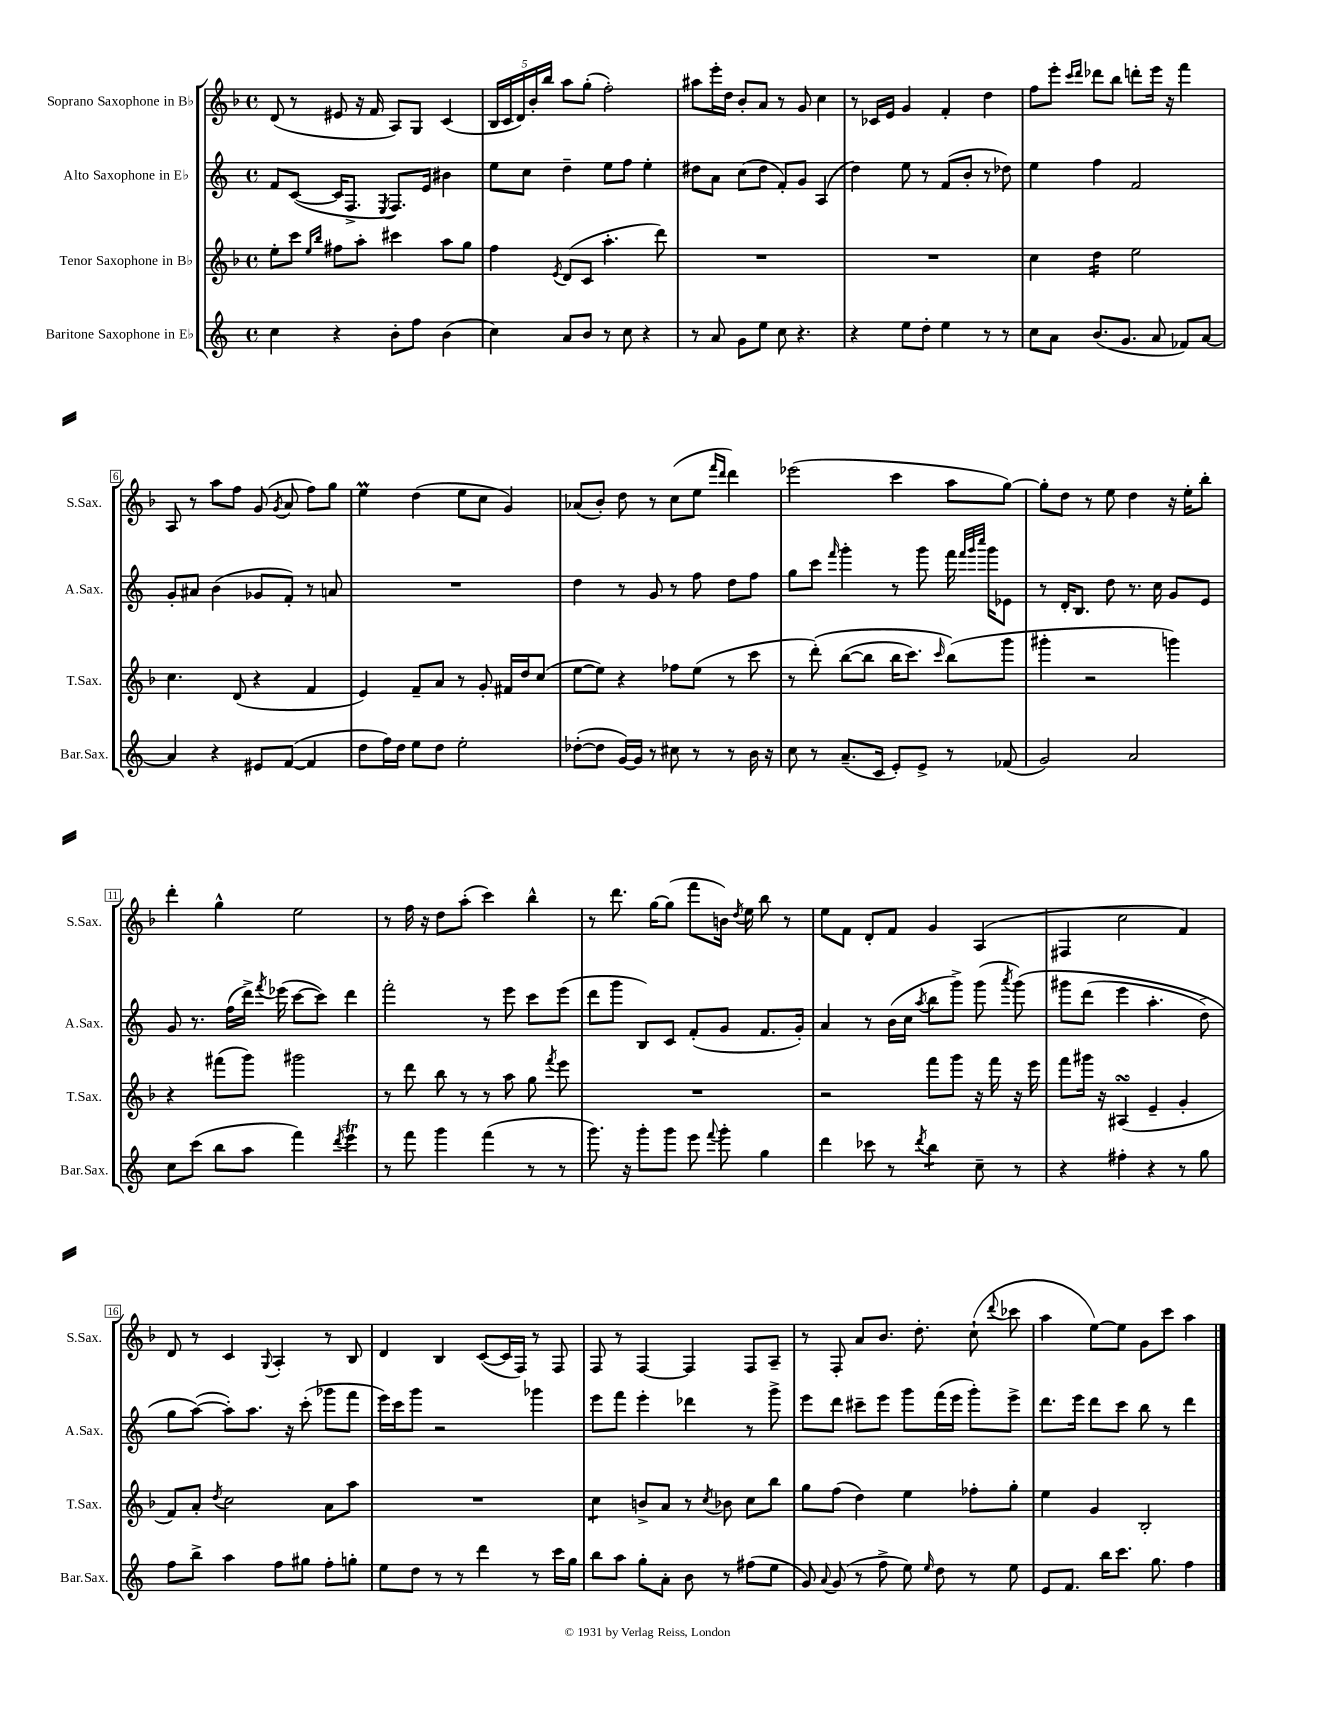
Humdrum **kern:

**kern	**kern	**kern	**kern
*staff4	*staff3	*staff2	*staff1
*clefG2	*clefG2	*clefG2	*clefG2
*k[]	*k[b-]	*k[]	*k[b-]
*M4/4	*M4/4	*M4/4	*M4/4
*met(c)	*met(c)	*met(c)	*met(c)
4cc	8ee'	8f	(8d
.	8ccc	([8c	8r
.	16qqee	.	.
.	16qqbb-	.	.
4r	8ff#	16c]	8e#
.	.	8.F^	.
.	8aa'	.	16r
.	.	.	16f
.	.	8qE	.
8b'	4ccc#	8.F)	8A)
8ff	.	.	8G
.	.	16e	.
(4b	8aa	4b#	(4c
.	8gg	.	.
=	=	=	=
4cc)	4ff	8ee	20B-
.	.	.	20c
.	.	.	20d)
.	.	8cc	.
.	.	.	20b-'
.	.	.	20bb-
.	8qe	.	.
8a	(8d	4dd~	8aa
8b	8c	.	(8gg'
8r	4.aa'	8ee	2ff')
8cc	.	8ff	.
4r	.	4ee'	.
.	8ddd)	.	.
=	=	=	=
8r	1r	8dd#	8aa#
8a	.	8a	16eee'
.	.	.	16dd
8g	.	(8cc	8b-'
8ee	.	8dd#	8a
8cc	.	8f')	8r
4.r	.	8g	8g
.	.	(4A	4cc
=	=	=	=
4r	1r	4dd)	8r
.	.	.	16c-
.	.	.	16e
8ee	.	8ee	4g
8dd'	.	8r	.
4ee	.	(8f	4f'
.	.	8b'	.
8r	.	8r	4dd
8r	.	8dd-)	.
=	=	=	=
8cc	4cc	4ee	8ff
8a	.	.	8eee'
.	.	.	16qqccc
.	.	.	16qqddd
(8.b	4dd	4ff	8ddd-
.	.	.	8bb-
8.g	.	.	.
.	2ee	2f	8ddd'
8a	.	.	16eee
.	.	.	16r
8f-)	.	.	4fff
[8a	.	.	.
=	=	=	=
4a]	4.cc	8g'	8A
.	.	8a#	8r
4r	.	(4b	8aa
.	(8d	.	8ff
8e#	4r	8g-	(8g
.	.	.	8qg
([8f	.	8f')	8a
4f]	4f	8r	8ff)
.	.	8a	8gg
=	=	=	=
8dd	4e)	1r	4ee
16ff)	.	.	.
16dd	.	.	.
8ee	8f~	.	(4dd
8dd	8a	.	.
2ee'	8r	.	8ee
.	8g'	.	8cc
.	16f#	.	4g)
.	16dd	.	.
.	(8cc	.	.
=	=	=	=
([8dd-'	[8ee	4dd	(8a-
8dd-]	8ee])	.	8b-')
[16g)	4r	8r	8dd
16g]	.	.	.
8r	.	8g	8r
8cc#	8ff-	8r	(8cc
8r	(8ee	8ff	8ee
.	.	.	16qqfff
.	.	.	16qqddd
8r	8r	8dd	4ddd)
16b	8ccc	8ff	.
16r	.	.	.
=	=	=	=
8cc	8r	8gg	(2eee-
8r	&(8ddd')	8ccc	.
.	.	16qqfff	.
(8.a~	([8bb-	4ggg'	.
.	8bb-]	.	.
16c	.	.	.
8e')	16bb-	8r	4ccc
.	8.ccc)	.	.
8e^	.	8ggg	.
.	16qqccc	.	.
8r	(8bb-&)	16fff	8aa
.	.	32qqfff	.
.	.	32qqggg	.
.	.	32qqcccc	.
.	.	16ggg	.
(8f-	8ggg	8e-	[8gg)
=	=	=	=
2g)	4ggg#'	8r	8gg']
.	.	16d'	8dd
.	.	8.B	.
.	2r	.	8r
.	.	8dd	8ee
2a	.	8.r	4dd
.	.	16cc	.
.	4ggg)	8g	16r
.	.	.	16ee'
.	.	8e	8bb-'
=	=	=	=
8cc	4r	8g	4ddd'
(8ccc	.	8.r	.
8bb	(8fff#	.	4gg^^
.	.	(16ff	.
8aa	8ggg)	16ddd^)	.
.	.	8qfff	.
.	.	(16eee-	.
4fff)	2ggg#	[8ccc	2ee
.	.	8ccc])	.
8qddd	.	.	.
4eee	.	4ddd	.
=	=	=	=
8r	8r	2fff'	8r
8fff	8ddd	.	16ff
.	.	.	16r
4ggg	8bb-	.	8dd
.	8r	.	(8aa'
(4fff	8r	8r	4ccc)
.	8aa	8eee	.
8r	8gg	8ccc	4bb-^^
.	8qfff	.	.
8r	8eee	(8eee	.
=	=	=	=
8.ggg)	1r	8ddd	8r
.	.	8ggg	8.ddd
16r	.	.	.
8ggg'	.	8B)	.
.	.	.	[16gg
8ggg	.	8c	(8gg]
8eee	.	(8f'	8fff
8qqfff	.	.	.
8ggg'	.	8g	16b)
.	.	.	8qdd
.	.	.	16ee
4gg	.	8.f	8bb-
.	.	.	8r
.	.	16g')	.
=	=	=	=
4ddd	2r	4a	8ee
.	.	.	8f
8ccc-	.	8r	8d'
8r	.	(16b	8f
.	.	16cc	.
8qddd	.	8qaa	.
4bb	8fff	8bb	4g
.	8ggg	8ggg^)	.
8cc~	16r	(8ggg	(4A
.	16fff	.	.
.	.	8qaaa	.
8r	16r	&(8ggg)	.
.	16eee	.	.
=	=	=	=
4r	8fff	8ggg#	4F#
.	16ggg#	(8ddd	.
.	16r	.	.
4ff#'	(4A#	4eee	2cc
4r	4e~	4.aa'	.
8r	4g'	.	4f)
8gg	.	8dd^)	.
=	=	=	=
8ff	8f)	8gg	8d
8bb^	8a'	([8aa&)	8r
.	8qdd	.	.
4aa	2cc	8aa'])	4c
.	.	8.aa	.
.	.	.	8qqG
8ff	.	.	4A'
.	.	16r	.
8gg#	.	(8ccc'	.
8ff'	8a	8ggg-	8r
8gg'	8aa	8fff	8B-
=	=	=	=
8ee	1r	16eee)	4d
.	.	16ccc	.
8dd	.	8ggg	.
8r	.	2r	4B-
8r	.	.	.
4ddd	.	.	([8c
.	.	.	16c]
.	.	.	16F)
8r	.	4ggg-	8r
16ccc	.	.	8F
16gg	.	.	.
=	=	=	=
8bb	4cc	8eee	8F
8aa	.	8fff	8r
8gg'	8b^	4eee'	[4F
8a'	8a	.	.
8b	8r	4ddd-	4F]
.	8qcc	.	.
8r	8b-	.	.
(8ff#	8cc	8r	8F
8ee	8bb-	8ggg^	8A~
=	=	=	=
8g)	8gg	8eee	8r
8qqa	.	.	.
(8g	(8ff	8ddd	8F'
8r	4dd)	8ccc#~	8a
8ff^	.	8eee	8.b-
8ee)	4ee	8ggg	.
.	.	.	8.dd'
16qqee	.	.	.
8dd	.	(16fff	.
.	.	16eee	.
8r	8ff-'	8ggg')	(8cc`
.	.	.	8qqddd
8ee	8gg'	8eee^	8ccc-
=	=	=	=
8e	4ee	8.ddd	4aa
8.f	.	.	.
.	.	16eee	.
.	4g	8ddd	[8ee)
16bb	.	.	.
8.ccc	.	8ccc	8ee]
.	2B-'	8bb	8g
8.gg	.	.	.
.	.	8r	8ccc
4ff	.	4ddd	4aa
==	==	==	==
*-	*-	*-	*-
